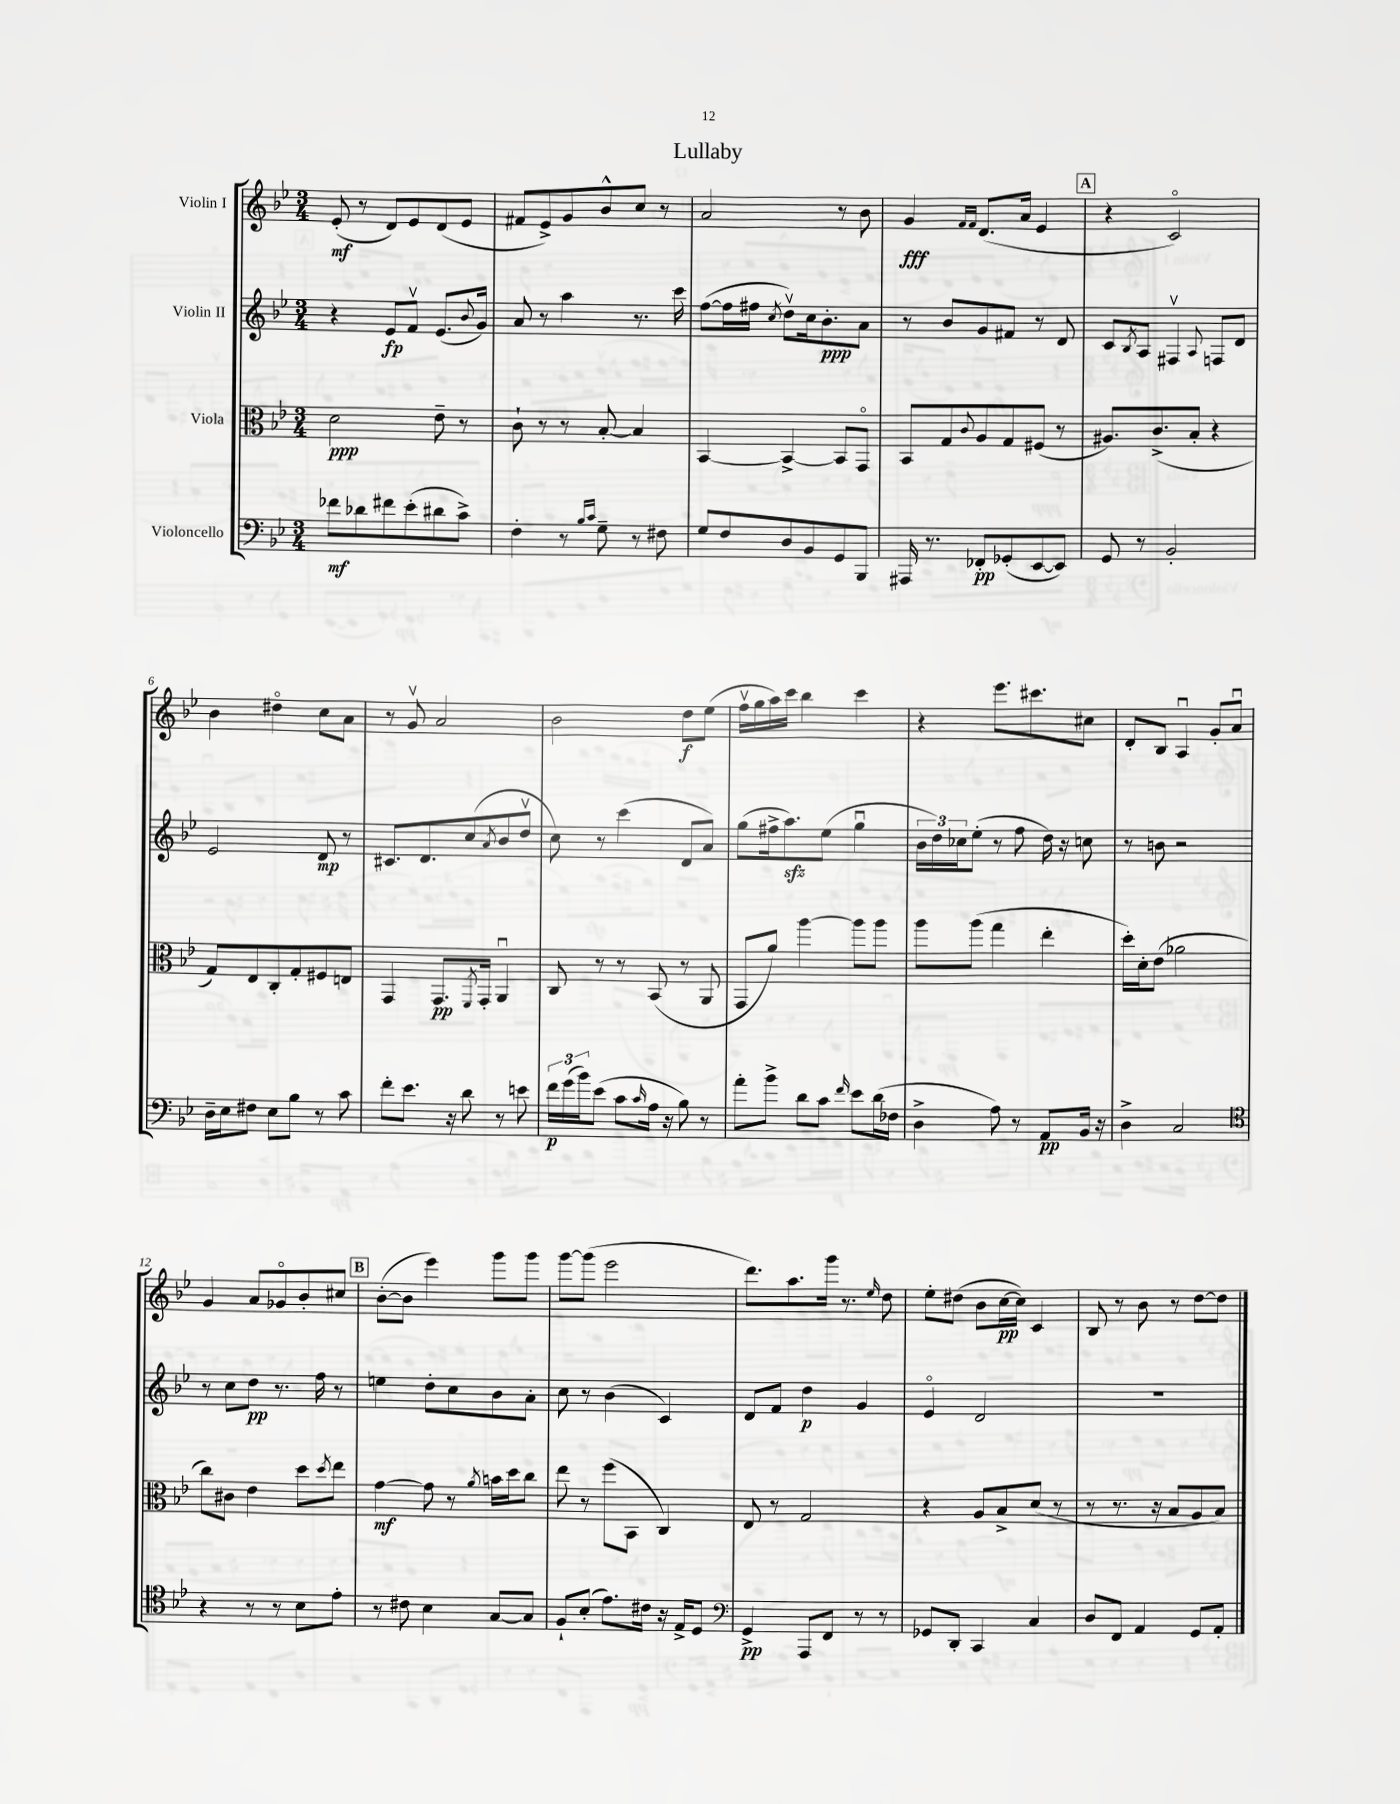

**kern	**kern	**kern	**kern
*staff4	*staff3	*staff2	*staff1
*clefF4	*clefC3	*clefG2	*clefG2
*k[b-e-]	*k[b-e-]	*k[b-e-]	*k[b-e-]
*M3/4	*M3/4	*M3/4	*M3/4
8f-	2d	4r	(8e-'
8d-	.	.	8r
8f#	.	8e-	8d)
(8e-'	.	8fv	8e-
8d#	8e-~	(8.e-	(8d
8c^)	8r	.	8e-
.	.	8qqb-	.
.	.	16g)	.
=	=	=	=
4F'	8c`	8a	8f#
.	8r	8r	8e-^)
8r	8r	4aa	8g
16qqB-	.	.	.
16qqc	.	.	.
8G~	[8B-'	.	8b-^^
8r	4B-]	8.r	8cc
8F#	.	.	8r
.	.	16ccc	.
=	=	=	=
8G	[4BB-	([8ff	2a
8F	.	16ff]	.
.	.	16ff#	.
.	.	8qcc	.
8D	4BB-^_	8ddv)	.
8BB-	.	16cc	.
.	.	8.b-'	.
8GG	8BB-]	.	8r
8BBB-	8GGo	8a	8b-
=	=	=	=
16AAA#	8BB-	8r	4g
8.r	.	.	.
.	8G	8b-	.
.	.	.	16qqf
.	8qqc	.	16qqf
8FF-'	8A	8g	(8.d
(8GG-'	8G	8f#	.
.	.	.	16a
[8EE-	(8F#	8r	4e-
8EE-])	8r	8d	.
=	=	=	=
8GG	8.A#)	8c	4r
.	.	8qB-	.
8r	.	8A	.
.	(8.c^	.	.
2BB-'	.	4F#v	2co)
.	8B-'	.	.
.	.	8qqA	.
.	4r	8F	.
.	.	8d	.
=	=	=	=
16D~	8G)	2e-	4b-
16E-	.	.	.
8F#	8E-	.	.
8E-	8C'	.	4dd#o
8B-	8G'	.	.
8r	8F#	8d	8cc
8c	8E	8r	8a
=	=	=	=
8f'	4GG	8.c#	8r
8.e-	.	.	8gv
.	.	8.d	.
.	8.GG	.	2a
16r	.	.	.
8d	.	(8cc	.
.	8qFF	.	.
.	16GG'	.	.
.	.	8qa	.
8r	4AAu	8b-	.
8e	.	8ddv	.
=	=	=	=
24f	8C	8cc)	2b-
(24g	.	.	.
24b-)	.	.	.
(8e-	8r	8r	.
8c	8r	(4ccc	.
16qqc	.	.	.
16A	(8BB-	.	.
16r	.	.	.
8B-)	8r	8d	8dd
8r	8AA	8a)	(8ee-
=	=	=	=
8a'	8GG	(8gg	16ffv
.	.	.	16gg
8b-^	8a)	16ff#^	16aa)
.	.	8.aa)	16ccc
8d	[4aa	.	4bb-
8c	.	(8ee-	.
16qqf	.	.	.
8e-	8aa]	4ggu	4ccc
(16d	8aa	.	.
16F-	.	.	.
=	=	=	=
4D^	8aa	24b-	4r
.	.	24dd)	.
.	.	24cc-	.
.	(8aa	(8ee-'	.
8A)	4gg	8r	8.eee-
8r	.	8ff	.
.	.	.	8.ccc#
8AA	4ee-'	16dd)	.
.	.	16r	.
16BB-	.	8cc	8cc#
16r	.	.	.
=	=	=	=
4D^	16dd')	8r	8d'
.	16d'	.	.
.	(8e-	8b	8B-
2C	2a-	2r	4Au
.	.	.	8g'
.	.	.	8au
=	=	=	=
*clefC4	*	*	*
4r	8cc)	8r	4g
.	8c#	8cc	.
8r	4e-	8dd	8a
8r	.	8.r	8g-o
8B-	8dd	.	8b-'
.	.	16ff	.
.	8qdd	.	.
8e-'	8ee-	8r	8cc#
=	=	=	=
8r	[4g	4ee	([8b-'
8c#	.	.	8b-]
4B-	8g]	8dd'	4eee-)
.	8r	8cc	.
.	8qa	.	.
[8G	16b	8b-	8ggg
.	16dd	.	.
8G]	8cc	8a'	8ggg
=	=	=	=
8F`	8ee-	8cc	[8ggg
(8B-'	8r	8r	(8ggg]
8.e-)	(8ff	(4b-	2eee-
.	8BB-	.	.
16c#	.	.	.
16r	4C)	4c)	.
16E-^	.	.	.
8D	.	.	.
=	=	=	=
*clefF4	*	*	*
4GG^	8E-	8d	8.ddd)
.	8r	8f	.
.	.	.	8.aa
8AAA	2G	4dd	.
8FF	.	.	16ggg
.	.	.	8.r
8r	.	4g	.
.	.	.	16qqee-
8r	.	.	8dd
=	=	=	=
8GG-	4r	4e-o	8ee-'
8DD'	.	.	(8dd#
4CC	8A	2d	8b-
.	8B-^	.	[16cc
.	.	.	16cc])
4C	(8d	.	4c
.	8r	.	.
=	=	=	=
8D	8r	2.r	8B-
8FF	8.r	.	8r
4AA	.	.	8b-
.	16r	.	.
.	8B-	.	8r
8GG	8A	.	[8dd
8AA'	8B-)	.	8dd]
==	==	==	==
*-	*-	*-	*-
